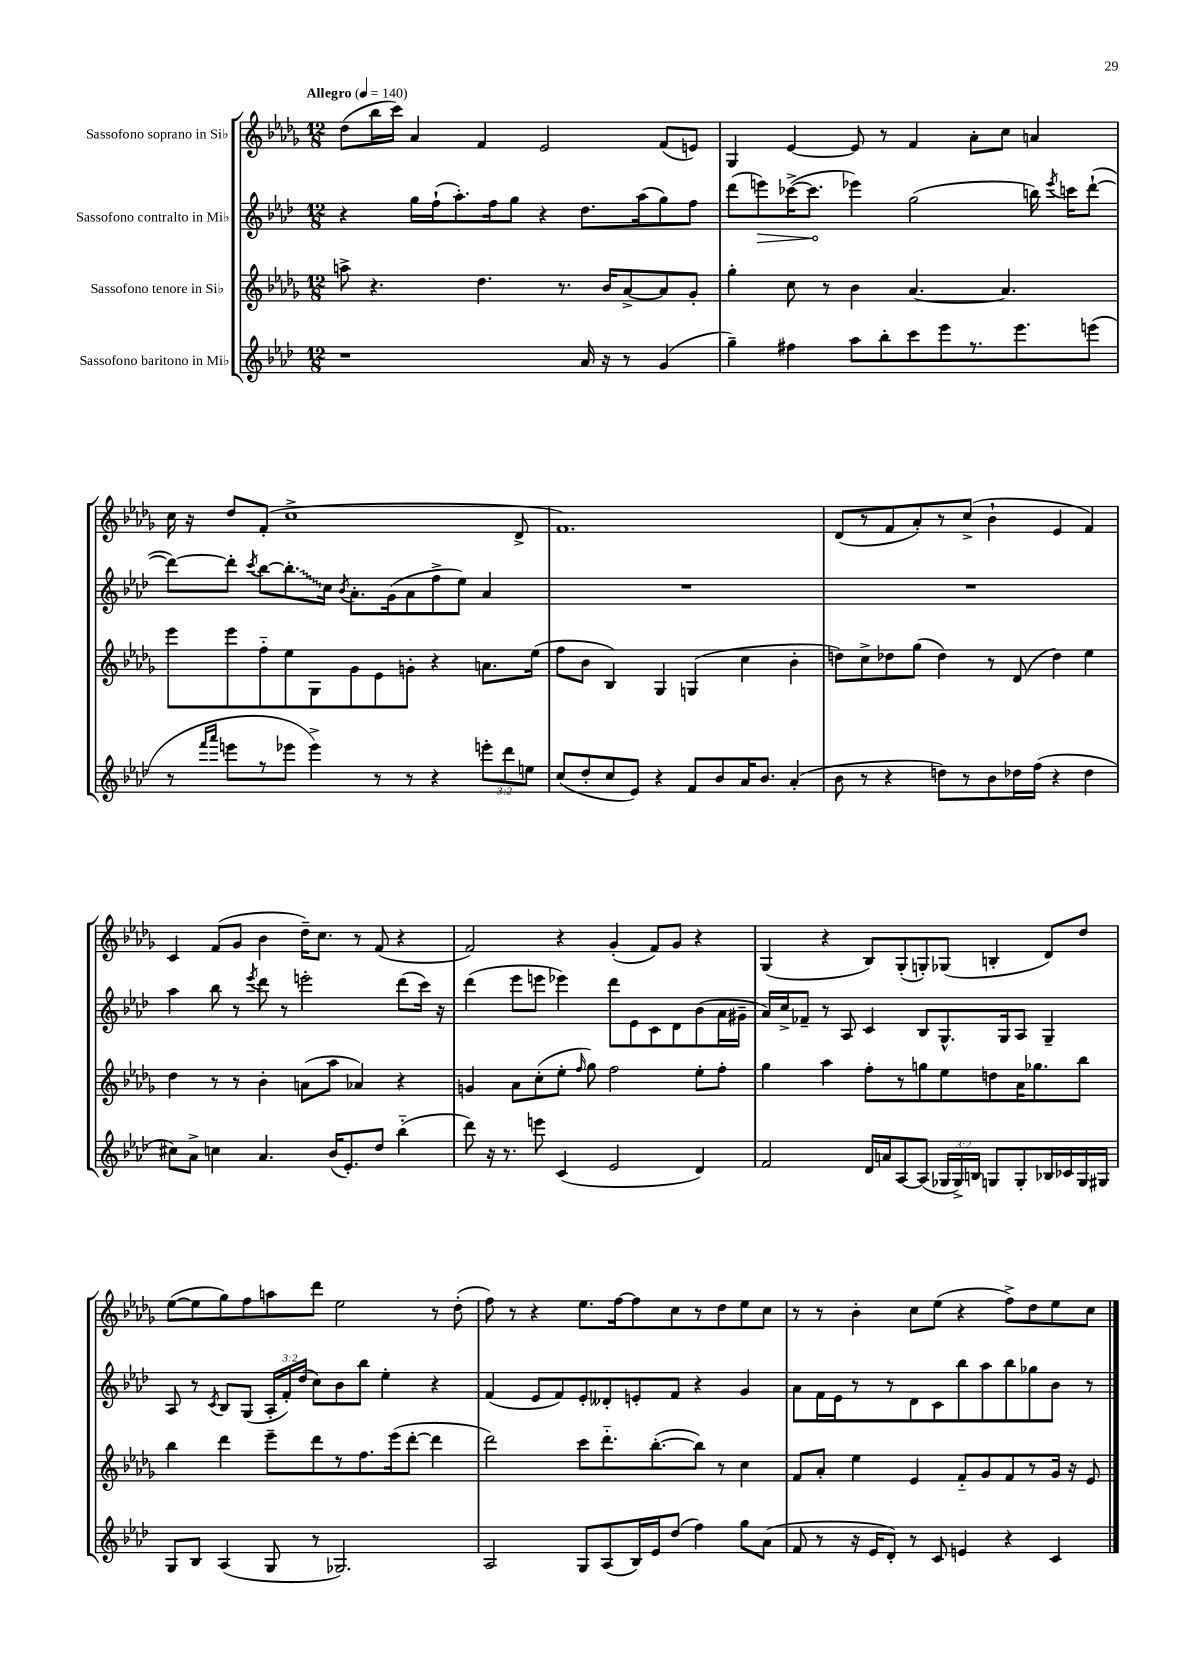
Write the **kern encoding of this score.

**kern	**kern	**kern	**kern
*staff4	*staff3	*staff2	*staff1
*clefG2	*clefG2	*clefG2	*clefG2
*k[b-e-a-d-]	*k[b-e-a-d-g-]	*k[b-e-a-d-]	*k[b-e-a-d-g-]
*M12/8	*M12/8	*M12/8	*M12/8
*MM140	*MM140	*MM140	*MM140
1r	8aa^	4r	(8dd-
.	4.r	.	16bb-
.	.	.	16ccc)
.	.	16gg	4a-
.	.	(16ff`	.
.	.	8.aa-')	.
.	4.dd-	.	4f
.	.	16ff	.
.	.	8gg	.
.	.	4r	2e-
.	8.r	.	.
16a-	.	8.dd-	.
16r	16b-	.	.
8r	[8a-^	.	.
.	.	(16aa-	.
(4g	8a-]	8gg)	(8f
.	8g-'	8ff	8e)
=	=	=	=
4gg~)	4gg-'	(8ddd-	4G-
.	.	8eee)	.
4ff#	8cc	([16ccc-^	[4e-
.	.	8.ccc-]	.
.	8r	.	.
8aa-	4b-	4eee-)	8e-]
8bb-'	.	.	8r
8ccc	[4.a-	(2gg	4f
8eee-	.	.	.
8.r	.	.	8a-'
.	4.a-]	.	8cc
8.eee-	.	.	.
.	.	16bb)	4a
.	.	8qeee-	.
.	.	16ccc	.
(8eee	.	([8ddd-`	.
=	=	=	=
8r	8eee-	8ddd-_)	16cc
.	.	.	16r
16qqfff	.	.	.
16qqaaa-	.	.	.
8eee	8eee-	8ddd-']	8dd-
.	.	8qccc	.
8r	8ff'~	[8bb-	(8f'
8eee-	8ee-	8.bb-']	1cc^
4eee-^)	8G-	.	.
.	.	16cc	.
.	.	8qb-	.
.	8g-	8.a-'	.
8r	8e-	.	.
.	.	(16g	.
8r	8g'	8a-	.
4r	4r	8ff^	.
.	.	8ee-)	.
12eee'	8.a	4a-	.
12ddd-	.	.	.
.	.	.	8d-^
12ee	.	.	.
.	(16ee-	.	.
=	=	=	=
(8cc	8ff	1.r	1.f)
8dd-'	8b-	.	.
8cc	4B-)	.	.
8e-)	.	.	.
4r	4G-	.	.
8f	(4G	.	.
8b-	.	.	.
16a-	4cc	.	.
8.b-	.	.	.
(4a-'	4b-'	.	.
=	=	=	=
8b-	8dd)	1.r	(8d-
8r	8cc^	.	8r
4r	8dd-	.	8f
.	(8gg-	.	8a-')
8dd)	4dd-)	.	8r
8r	.	.	(8cc^
8b-	8r	.	4b-`
16dd-	(8d-	.	.
(16ff	.	.	.
4r	4dd-)	.	4e-
4dd-	4ee-	.	4f)
=	=	=	=
8cc#)	4dd-	4aa-	4c
8a-^	.	.	.
4cc	8r	8bb-	(8f
.	8r	8r	8g-
.	.	8qeee-	.
4.a-	4b-'	8ddd-	4b-
.	.	8r	.
.	(8a	2eee'	16dd-~)
.	.	.	8.cc
(16b-	8aa-	.	.
8.e-')	.	.	.
.	4a-)	.	8r
8dd-	.	.	(8f
(4bb-'~	4r	(8ddd-	4r
.	.	16ccc)	.
.	.	16r	.
=	=	=	=
8ddd-)	4g	(4ddd-	2f)
16r	.	.	.
8.r	.	.	.
.	8a-	8eee-	.
8eee	(8cc'	8eee	.
(4c	8ee-'	4eee-)	4r
.	16qqff	.	.
.	8gg-)	.	.
2e-	2ff	8ddd-	(4g-'
.	.	8e-	.
.	.	8c	8f)
.	.	8d-	8g-
4d-)	8ee-'	(8b-	4r
.	8ff'	16a-	.
.	.	16g#~	.
=	=	=	=
2f	4gg-	16a-)	(4G-
.	.	16cc^	.
.	.	8f-~	.
.	4aa-	8r	4r
.	.	8A-	.
16d-	8ff'	4c	8B-)
16a	.	.	.
[8A-	8r	.	(8G-'
(8A-]	8gg	8B-	8G')
24G-	8ee-	8.G^^	(8G-
24G-^)	.	.	.
24B	.	.	.
8G	8dd	.	4B'
.	.	16G	.
8G'	16a-	8A-	.
.	8.gg-	.	.
16B-	.	4G~	8d-)
16c-	.	.	.
16G	8bb-	.	8dd-
16G#	.	.	.
=	=	=	=
8G	4bb-	8A-	([8ee-
8B-	.	8r	8ee-]
.	.	8qc	.
(4A-	4ddd-	8B-	8gg-)
.	.	(8G	8ff
8G	8eee-~	24A-'	8aa
.	.	24f')	.
.	.	(24dd-	.
8r	8ddd-	8cc)	8ddd-
2.G-)	8r	8b-	2ee-
.	8.ff	8bb-	.
.	.	4ee-'	.
.	(16eee-	.	.
.	[8ddd-'	.	.
.	4ddd-]	4r	8r
.	.	.	(8dd-'
=	=	=	=
2A-	2ddd-)	(4f	8ff)
.	.	.	8r
.	.	8e-	4r
.	.	8f)	.
8G	8ccc	8e-'	8.ee-
(8A-	8.ddd-'~	8d--'	.
.	.	.	[16ff
16B-)	.	8e'	8ff]
16e-	([8.bb-'	.	.
(8dd-	.	8f	8cc
4ff)	8bb-])	4r	8r
.	8r	.	8dd-
8gg	4cc	4g	8ee-
(8a-	.	.	8cc
=	=	=	=
8f	8f	8a-	8r
8r	8a-'	16f	8r
.	.	16e-	.
16r	4ee-	8r	4b-'
16e-	.	.	.
8d-')	.	8r	.
8r	4e-	8d-	8cc
8c	.	8c	(8ee-
4e	8f'~	8bb-	4r
.	8g-	8aa-	.
4r	8f	8bb-	8ff^)
.	8r	8gg-	8dd-
4c	16g-	8b-	8ee-
.	16r	.	.
.	8e-	8r	8cc
==	==	==	==
*-	*-	*-	*-
